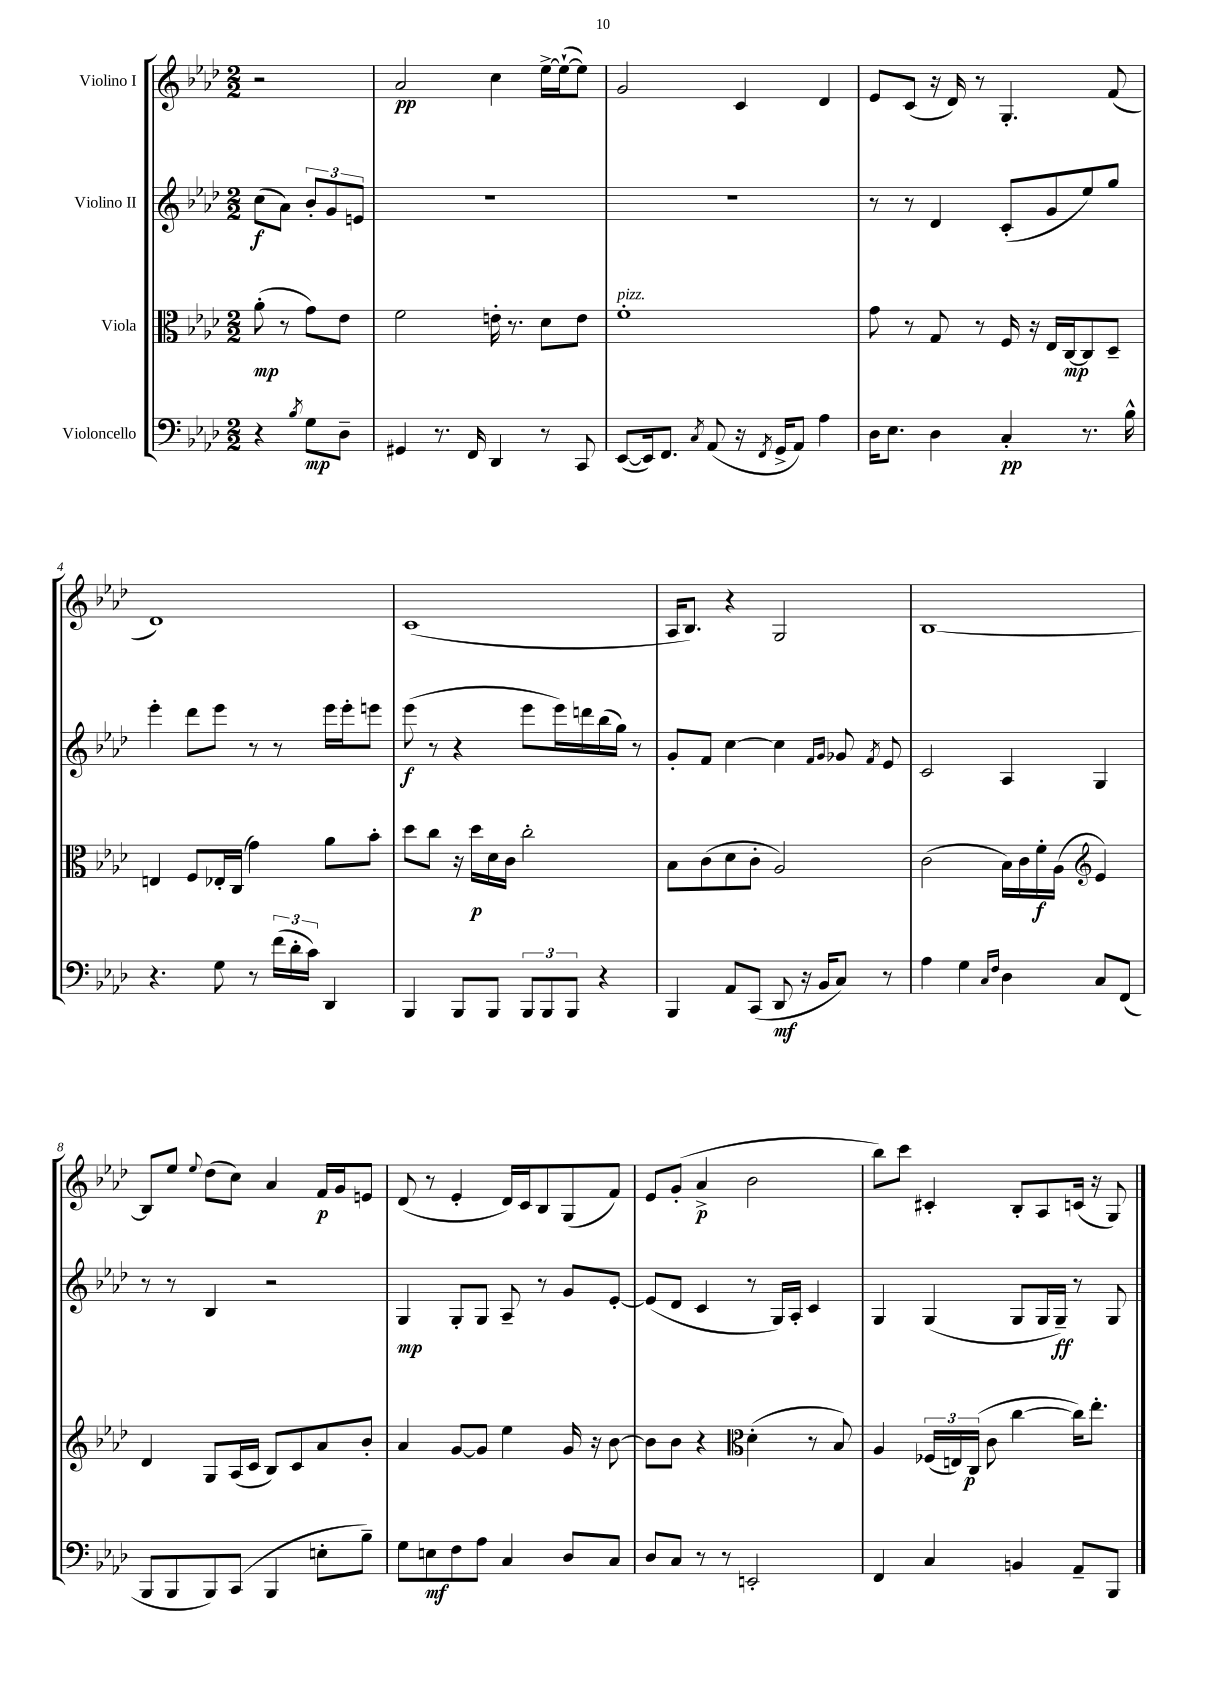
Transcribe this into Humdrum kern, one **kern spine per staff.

**kern	**kern	**kern	**kern
*staff4	*staff3	*staff2	*staff1
*clefF4	*clefC3	*clefG2	*clefG2
*k[b-e-a-d-]	*k[b-e-a-d-]	*k[b-e-a-d-]	*k[b-e-a-d-]
*M2/2	*M2/2	*M2/2	*M2/2
4r	(8a-'	(8cc	2r
.	8r	8a-)	.
8qB-	.	.	.
8G	8g)	12b-'	.
.	.	12g	.
8D-~	8e-	.	.
.	.	12e	.
=	=	=	=
4GG#	2f	1r	2a-
8.r	.	.	.
16FF	.	.	.
4DD-	16e'	.	4cc
.	8.r	.	.
8r	8d-	.	[16ee-^
.	.	.	(16ee-`_
8CC	8e	.	8ee-])
=	=	=	=
([8EE-	1f'	1r	2g
16EE-])	.	.	.
8.FF	.	.	.
8qC	.	.	.
(8AA-	.	.	.
16r	.	.	4c
8qFF	.	.	.
16GG^	.	.	.
8AA-)	.	.	.
4A-	.	.	4d-
=	=	=	=
16D-	8g	8r	8e-
8.E-	.	.	.
.	8r	8r	(8c
4D-	8G	4d-	16r
.	.	.	16d-)
.	8r	.	8r
4C'	16F	(8c'	4.G'
.	16r	.	.
.	16E-	8g	.
.	[16C	.	.
8.r	8C]	8ee-)	.
.	8D-~	8gg	(8f
16B-^^	.	.	.
=	=	=	=
4.r	4E	4eee-'	1d-)
.	8F	8ddd-	.
8G	16E-'	8eee-	.
.	(16C	.	.
8r	4g)	8r	.
(24f	.	8r	.
24d-'	.	.	.
24c)	.	.	.
4DD-	8a-	16eee-	.
.	.	16eee-'	.
.	8b-'	8eee	.
=	=	=	=
4BBB-	8dd-	(8eee-	(1c
.	8cc	8r	.
8BBB-	16r	4r	.
.	16dd-	.	.
8BBB-	16d-	.	.
.	16c	.	.
12BBB-	2cc'	8eee-	.
12BBB-	.	.	.
.	.	16eee-)	.
12BBB-	.	.	.
.	.	16ddd	.
4r	.	(16bb-	.
.	.	16gg)	.
.	.	8r	.
=	=	=	=
4BBB-	8B-	8g'	16A-
.	.	.	8.B-)
.	(8c	8f	.
8AA-	8d-	[4cc	4r
(8CC	8c'	.	.
8DD-	2A-)	4cc]	2G
16r	.	.	.
16BB-	.	.	.
.	.	16qqf	.
.	.	16qqg	.
8C)	.	8g-	.
.	.	8qf	.
8r	.	8e-	.
=	=	=	=
4A-	(2c	2c	[1B-
4G	.	.	.
16qqC	.	.	.
16qqF	.	.	.
4D-	16B-)	4A-	.
.	16c	.	.
.	16f'	.	.
.	(16A-	.	.
*	*clefG2	*	*
8C	4e-)	4G	.
(8FF	.	.	.
=	=	=	=
8BBB-	4d-	8r	8B-]
8BBB-	.	8r	8ee-
.	.	.	8qqee-
8BBB-)	8G	4B-	(8dd-
(8CC	(16A-	.	8cc)
.	16c	.	.
4BBB-	8B-)	2r	4a-
.	8c	.	.
8E'	8a-	.	16f
.	.	.	16g
8B-~)	8b-'	.	8e
=	=	=	=
8G	4a-	4G	(8d-
8E	.	.	8r
8F	[8g	8G'	4e-'
8A-	8g]	8G	.
4C	4ee-	8A-~	16d-)
.	.	.	16c
.	.	8r	8B-
8D-	16g	8g	(8G
.	16r	.	.
8C	[8b-	[8e-'	8f)
=	=	=	=
8D-	8b-]	(8e-]	8e-
8C	8b-	8d-	(8g'
8r	4r	4c	4a-^
8r	.	.	.
*	*clefC3	*	*
2EE'	(4d-'	8r	2b-
.	.	16G)	.
.	.	16A-'	.
.	8r	4c	.
.	8B-)	.	.
=	=	=	=
4FF	4A-	4G	8bb-)
.	.	.	8ccc
4C	(24F-	(4G	4c#'
.	24E)	.	.
.	(24C	.	.
.	8c	.	.
4BB	[4cc	8G	8B-'
.	.	16G	8A-
.	.	16G~)	.
8AA-~	16cc])	8r	(16c
.	8.ee-'	.	16r
8BBB-	.	8G	8G)
==	==	==	==
*-	*-	*-	*-
